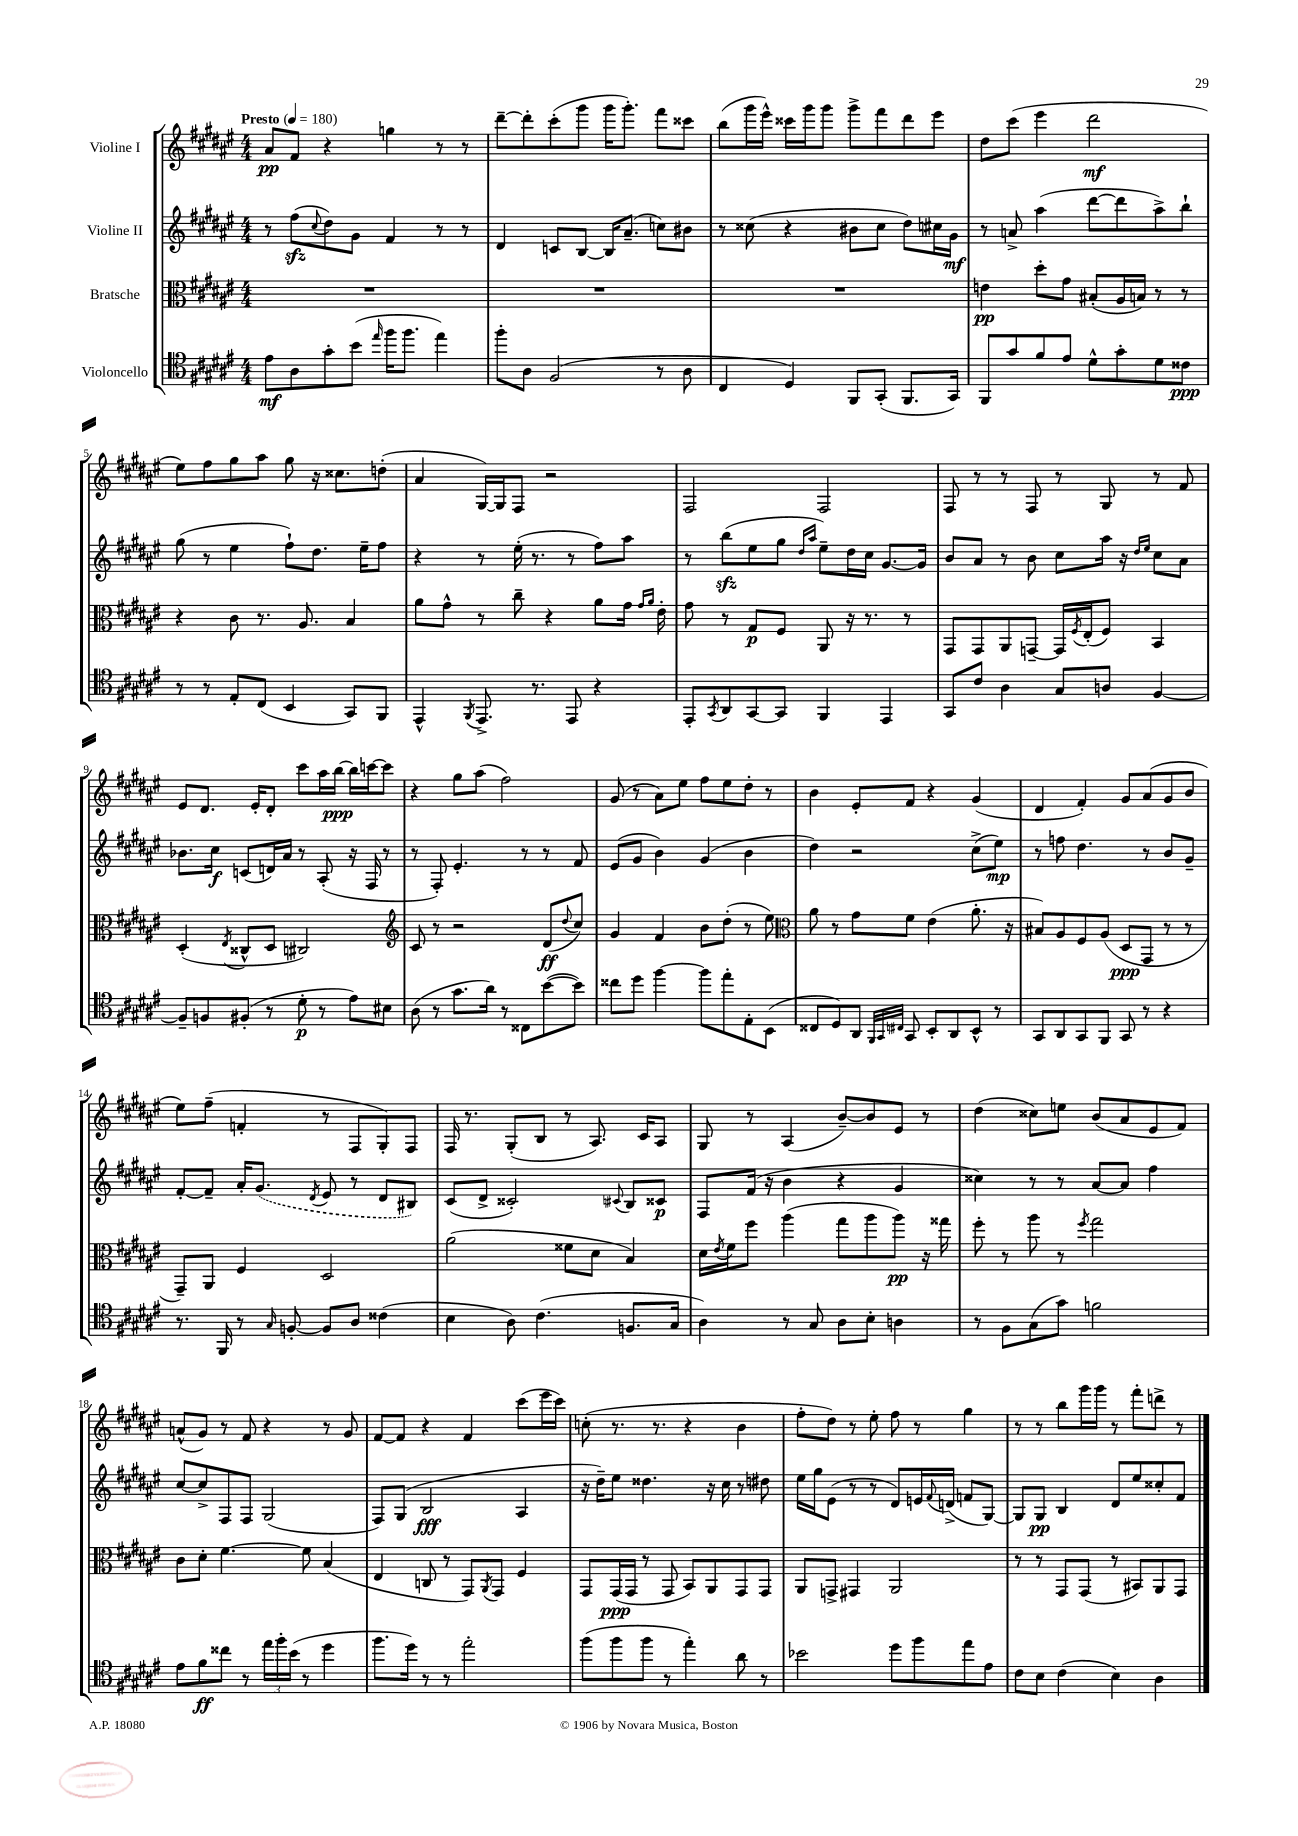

**kern	**kern	**kern	**kern
*staff4	*staff3	*staff2	*staff1
*clefC4	*clefC3	*clefG2	*clefG2
*k[f#c#g#d#a#e#]	*k[f#c#g#d#a#e#]	*k[f#c#g#d#a#e#]	*k[f#c#g#d#a#e#]
*M4/4	*M4/4	*M4/4	*M4/4
*MM180	*MM180	*MM180	*MM180
8e#	1r	8r	8a#
8A#	.	(8ff#	8f#
.	.	8qqcc#	.
8g#'	.	8dd#)	4r
(8b	.	8g#	.
16qqee#	.	.	.
16ff#	.	4f#	4gg
8.ff#	.	.	.
4ee#)	.	8r	8r
.	.	8r	8r
=	=	=	=
8ff#'	1r	4d#	[8ddd#~
8A#	.	.	8ddd#']
(2F#	.	8c	(8ccc#'
.	.	[8B	8ggg#
.	.	16B]	16ggg#
.	.	(8.a#~	8.ggg#')
8r	.	8cc)	8fff#
8A#	.	8b#	8ccc##
=	=	=	=
4C#	1r	8r	(8bb
.	.	(8cc##	16ggg#
.	.	.	16eee#^^)
4D#)	.	4r	16ccc##
.	.	.	16ggg#
.	.	.	8ggg#
8FF#	.	8b#	8ggg#^
(8GG#'	.	8cc##	8fff#
8.FF#	.	8dd#)	8ddd#
.	.	16cc#	8eee#
16GG#)	.	16g#	.
=	=	=	=
8FF#	4e	8r	8dd#
8g#	.	8a^	(8ccc#
8f#	8dd#'	(4aa#	4eee#
8e#	8g#	.	.
8d#^^	(8B#'	[8ddd#	2ddd#
8g#'	16A#	8ddd#]	.
.	16B)	.	.
8d#	8r	8aa#^)	.
8c##	8r	8bb`	.
=	=	=	=
8r	4r	(8gg#	8ee#)
8r	.	8r	8ff#
8E#'	8c#	4ee#	8gg#
(8C#	8.r	.	8aa#
4BB	.	8ff#`)	8gg#
.	8.A#	.	.
.	.	8.dd#	16r
.	.	.	8.cc##
8GG#)	4B	.	.
.	.	16ee#~	.
8FF#	.	8ff#	(8dd'
=	=	=	=
4EE#^^	8a#	4r	4a#
.	8g#^^	.	.
8qFF#	.	.	.
8.EE#^	8r	8r	[16G#)
.	.	.	16G#]
.	8cc#~	(16ee#'	8F#
8.r	.	8.r	.
.	4r	.	2r
8EE#	.	8r	.
4r	8a#	8ff#)	.
.	16g#	8aa#	.
.	16qqg#	.	.
.	16qqa#	.	.
.	16e#'	.	.
=	=	=	=
8EE#'	8g#	8r	2F#
8qGG#	.	.	.
8AA#	8r	(8bb	.
[8GG#	8G#	8ee#	.
8GG#]	8F#	8gg#	.
.	.	16qqdd#	.
.	.	16qqaa#	.
4FF#	8AA#	8ee#~)	2F#
.	16r	16dd#	.
.	8.r	16cc#	.
4EE#	.	[8.g#	.
.	8r	.	.
.	.	16g#]	.
=	=	=	=
8GG#	8GG#	8b	8F#
8c#	8GG#	8a#	8r
4A#	8AA#	8r	8r
.	[8GG~	8b	8F#
8G#	16GG]	8cc#	8r
.	8qF#	.	.
.	(16E#'	.	.
8A	8F#)	16aa#	8G#
.	.	16r	.
.	.	16qqdd#	.
.	.	16qqee#	.
[4F#	4BB	8cc#	8r
.	.	8a#	8f#
=	=	=	=
8F#~]	(4D#'	8.b-	8e#
8F	.	.	8.d#
.	.	16cc#	.
.	8qE#	.	.
(8F#'	8C##^^	(8c	.
.	.	.	16e#'
8r	8D#	16d)	8d#'
.	.	16a#	.
8d#'	2C#)	8r	8ccc#
8r	.	(8A#'	16aa#
.	.	.	[16bb
8e#)	.	16r	16bb]
.	.	16F#	[16ccc
8B#	.	8r	8ccc]
=	=	=	=
*	*clefG2	*	*
(8A#	8c#	8r	4r
8r	8r	8F#')	.
8.g#	2r	4.e#'	8gg#
.	.	.	(8aa#
16a#)	.	.	.
8r	.	.	2ff#)
8C##	.	8r	.
([8b	(8d#	8r	.
.	8qqdd#	.	.
8b])	8cc#)	8f#	.
=	=	=	=
8cc##	4g#	(8e#	(8g#
8dd#	.	8g#	8r
[4ff#	4f#	4b)	8a#)
.	.	.	8ee#
8ff#]	8b	(4g#	8ff#
8ee#'	(8dd#'	.	8ee#
8E#'	8r	4b	8dd#'
(8BB	8ee#)	.	8r
=	=	=	=
*	*clefC3	*	*
8C##	8a#	4dd#)	4b
8D#)	8r	.	.
8AA#	8g#	2r	8e#'
32qqFF#	.	.	.
32qqGG#	.	.	.
32qqC#	.	.	.
8GG#	8f#	.	8f#
8BB'	(4e#	.	4r
8AA#	.	.	.
8BB^^	8.a#'	(8cc#^	(4g#
8r	.	8ee#)	.
.	16r	.	.
=	=	=	=
8GG#	8B#)	8r	4d#
8AA#	8A#	8ff	.
8GG#	8F#	4.dd#	4f#')
8FF#	(8A#	.	.
8GG#	8D#	.	8g#
8r	8GG#	8r	(8a#
4r	8r	8b	8g#
.	8r	8g#~	8b
=	=	=	=
8.r	8GG#~)	[8f#'	8ee#)
.	8AA#	8f#~]	(8ff#~
16FF#	.	.	.
8r	4F#	16a#'	4f'
.	.	(8.g#	.
16qqG#	.	.	.
[8F'	.	.	.
.	.	8qd#	.
8F]	2D#	8e#	8r
8A#	.	8r	8F#
(4c##	.	8d#	8G#')
.	.	8B#)	8F#
=	=	=	=
4B	(2a#	(8c#	16F#
.	.	.	8.r
.	.	8d#^	.
8A#)	.	2c##')	(8G#'
(4.c#	.	.	8B
.	8f##	.	8r
.	8d#	.	8.A#)
.	.	8qqc#	.
8.F	4B)	8B	.
.	.	.	16c#
.	.	8c##	8A#
16G#	.	.	.
=	=	=	=
4A#)	16d#	8F#	8G#
.	8qe#	.	.
.	16f#	.	.
.	8ff#	(16f#	8r
.	.	16r	.
8r	(4aa#	4b	(4A#
8G#	.	.	.
8A#	8gg#	4r	[8b~)
8B'	8aa#	.	8b]
4A	8aa#)	4g#	8e#
.	16r	.	8r
.	16gg##	.	.
=	=	=	=
8r	8ff#'	4cc##)	(4dd#
8F#	8r	.	.
(8G#	8aa#	8r	8cc##)
8g#)	8r	8r	8ee
.	8qff#	.	.
2f	2gg#	[8a#	(8b
.	.	8a#]	8a#
.	.	4ff#	8e#
.	.	.	8f#)
=	=	=	=
8e#	8c#	[8cc#	(8a^^
8f#	8d#'	8cc#^]	8g#)
8cc##	[4.f#	8F#	8r
8r	.	8F#	8f#
24ee#	.	(2G#	4r
24ff#'	.	.	.
(24b	.	.	.
8r	8f#]	.	.
4dd#	(4B	.	8r
.	.	.	8g#
=	=	=	=
8.ff#	4E#	8F#)	[8f#
.	.	(8G#	8f#]
16dd#)	.	.	.
8r	8C	2B	4r
8r	8r	.	.
2ee#'	8GG#)	.	4f#
.	8qAA#	.	.
.	8GG#	.	.
.	4F#	4A#	(8ccc#
.	.	.	16eee#
.	.	.	16ccc#)
=	=	=	=
(8ff#	8GG#	16r	(8cc'
.	.	16dd#~)	.
8ff#	(16GG#	8ee#	8.r
.	16GG#	.	.
8ff#	8r	4.dd##	.
.	.	.	8.r
8r	8GG#	.	.
4ee#')	8BB)	.	4r
.	8AA#	16r	.
.	.	16cc#	.
8a#	8GG#	8r	4b
8r	8GG#	8dd#	.
=	=	=	=
2b-	8AA#	16ee#	8ff#'
.	.	16gg#	.
.	8GG^	(8e#	8dd#)
.	4GG#	8r	8r
.	.	8r	8ee#'
8dd#	2AA#	8d#)	8ff#
8ff#	.	16e	8r
.	.	8qqf#	.
.	.	(16d^	.
8ee#	.	8f	4gg#
8e#	.	[8G#)	.
=	=	=	=
8c#	8r	8G#]	8r
8B	8r	8G#	8r
(4c#	8GG#	4B	8bb
.	(8GG#	.	16ggg#
.	.	.	16ggg#
4B)	8r	8d#	8r
.	8BB#)	8ee#	8fff#'
4A#	8AA#	8cc##'	8ddd^
.	8GG#	8f#	8r
==	==	==	==
*-	*-	*-	*-
